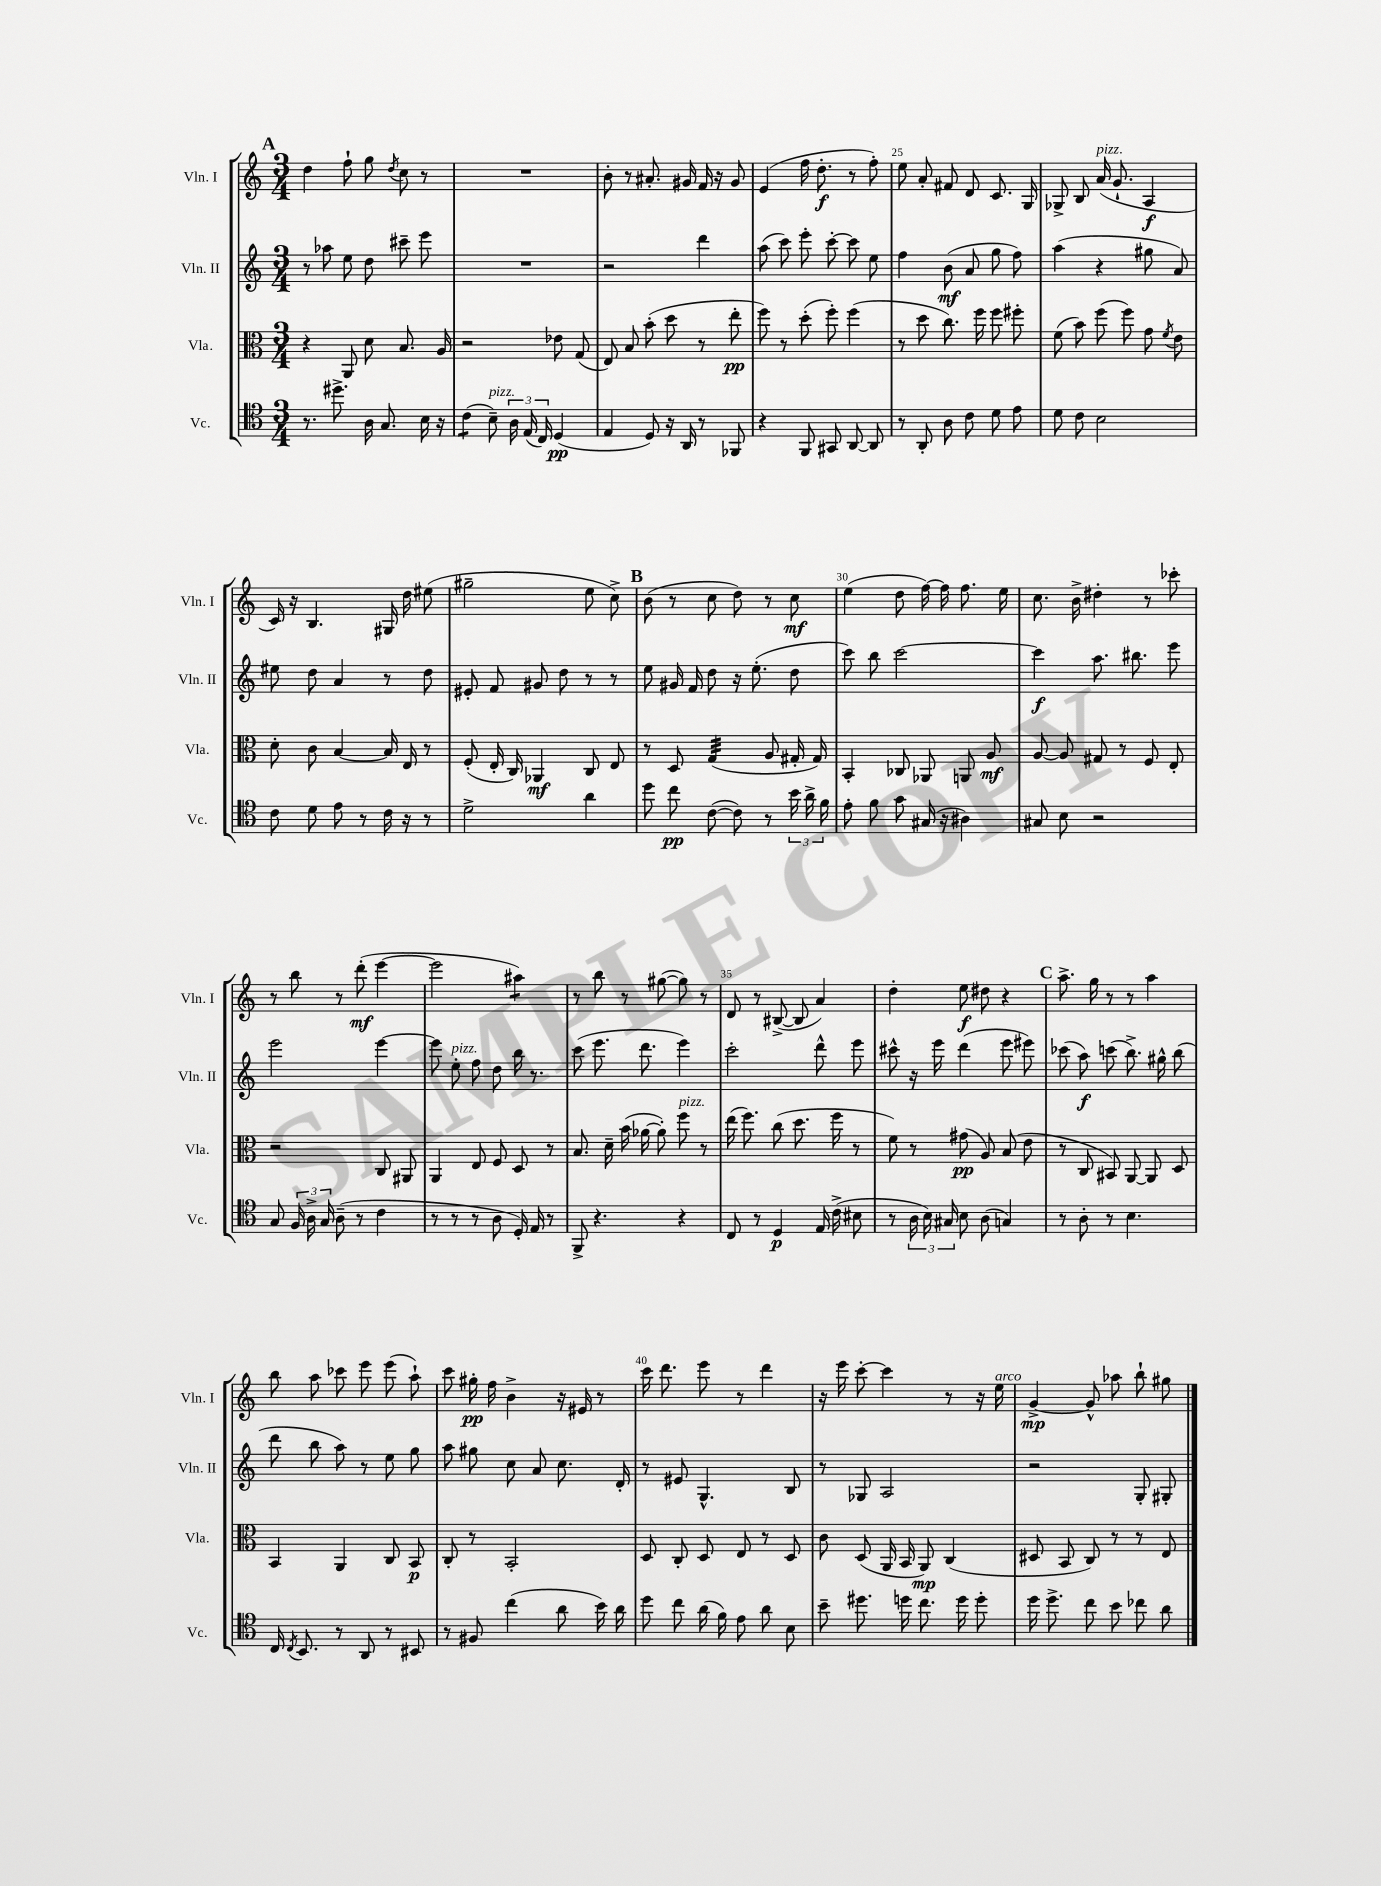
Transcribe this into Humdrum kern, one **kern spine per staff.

**kern	**kern	**kern	**kern
*staff4	*staff3	*staff2	*staff1
*clefC4	*clefC3	*clefG2	*clefG2
*k[]	*k[]	*k[]	*k[]
*M3/4	*M3/4	*M3/4	*M3/4
8.r	4r	8r	4dd
.	.	8aa-	.
8.dd#^	.	.	.
.	8AA	8ee	8ff`
16A	8d	8dd	8gg
8.G	.	.	.
.	.	.	8qdd
.	8.B	8ccc#~	8cc
16B	.	8eee	8r
16r	16A	.	.
=	=	=	=
(4c	2r	2.r	2.r
8B~)	.	.	.
24A	.	.	.
(24E	.	.	.
24C)	.	.	.
(4D	8e-	.	.
.	(8G	.	.
=	=	=	=
4E	8E)	2r	8b'
.	8B	.	8r
8D)	(8b'	.	8.a#'
16r	8dd	.	.
16AA	.	.	16g#
8r	8r	4ddd	16f
.	.	.	16r
8FF-	8ee'	.	8g#
=	=	=	=
4r	8ff)	(8aa	(4e
.	8r	8ccc)	.
8FF	(8dd'	8eee'	16ff
.	.	.	8.dd'
8GG#	8ff')	[8ccc'	.
[8AA	(4ff	8ccc]	8r
8AA]	.	8ee	8ff')
=	=	=	=
8r	8r	4ff	8ee
8AA'	8dd	.	8a'
8A	8.cc)	(8b	8f#
8c	.	8a	8d
.	16ff	.	.
8d	8ff	8gg	8.c
8e	8ff#'	8ff)	.
.	.	.	16G
=	=	=	=
8d	(8f	(4aa	8G-^
8c	8b)	.	8B
2B	(8ff	4r	(16a
.	.	.	8.g`
.	8ff)	.	.
.	8g	8gg#	4A
.	8qf	.	.
.	8e	8a)	.
=	=	=	=
8c	8d'	8ee#	16c)
.	.	.	16r
8d	8c	8dd	4.B
8e	[4B	4a	.
8r	.	.	.
16c	16B]	8r	16G#
16r	16E	.	16dd
8r	8r	8dd	(8ee#
=	=	=	=
2d^	(8F'	8e#'	2gg#~
.	16E'	8f	.
.	16C)	.	.
.	4AA-	8g#	.
.	.	8dd	.
4a	8C	8r	8ee
.	8E	8r	8cc^)
=	=	=	=
8dd	8r	8ee	(8b
8cc	8D	16g#	8r
.	.	16f	.
([8c	(4G	8dd	8cc
8c])	.	16r	8dd)
.	.	(8.ee'	.
8r	8A	.	8r
24b	16G#'	8dd	8cc
24a^	.	.	.
.	16G#)	.	.
24f	.	.	.
=	=	=	=
8e'	4BB'	8ccc)	(4ee
8f	.	8bb	.
8g	8C-	[2ccc	8dd
(16G#	8AA-	.	[16ff)
16r	.	.	16ff]
4A#)	8AA	.	8.ff
.	8A	.	.
.	.	.	16ee
=	=	=	=
8G#	[8A	4ccc]	8.cc
8B	8A]	.	.
.	.	.	16b^
2r	8G#	8.aa	4dd#'
.	8r	.	.
.	.	8.bb#	.
.	8F	.	8r
.	8E'	8eee	8ccc-'
=	=	=	=
8G	2r	2eee	8r
24F	.	.	8bb
24A^	.	.	.
24G	.	.	.
(8A~	.	.	8r
8r	.	.	(8ddd'
4c	8C	[4eee	[4eee
.	8AA#	.	.
=	=	=	=
8r	4AA	8eee]	2eee]
8r	.	8ee'	.
8r	8E	8ff	.
8A	8F	8dd	.
16D')	8D	16bb	4aa#)
16E	.	8.r	.
8r	8r	.	.
=	=	=	=
8FF^	8.B	(8ccc	8r
4.r	.	8.eee	8bb
.	16d~	.	.
.	(16b	.	8r
.	[16a-	8.ddd	.
.	8a-'])	.	([8gg#
4r	8ff	4eee)	8gg#])
.	8r	.	8r
=	=	=	=
8C	(16ee	2ccc'	8d
.	8.ff)	.	.
8r	.	.	8r
4D	(8cc	.	([8B#^
.	8.dd	.	8B#]
16E	.	8ddd^^	4a)
(16c^	16ff	.	.
8B#	8r	8eee	.
=	=	=	=
8r	8f)	8ccc#^^	4dd'
24A	8r	16r	.
24B)	.	.	.
.	.	16eee	.
24G#	.	.	.
8B	(8g#	(4ddd	8ee
(8A	8A)	.	8dd#
4G)	(8B	8eee	4r
.	8e	8eee#)	.
=	=	=	=
8r	8r	(8ccc-	8.aa^
8A'	8C	8aa)	.
.	.	.	16gg
8r	8BB#)	(8ccc	8r
4.B	[8AA	8.bb^)	8r
.	8AA]	.	4aa
.	.	16gg#^^	.
.	8D	(8bb	.
=	=	=	=
16C	4BB	8ddd	8bb
8qC	.	.	.
8.BB	.	.	.
.	.	8bb	8aa
8r	4AA	8aa)	8ccc-
8AA	.	8r	8eee
8r	8C	8ee	(8eee
8BB#	8BB	8gg	8aa`)
=	=	=	=
8r	8C'	8aa	8ccc
8F#	8r	8gg#	16gg#'
.	.	.	16ff
(4cc	2BB'	8cc	4b^
.	.	8a	.
8a	.	8.cc	16r
.	.	.	16e#
16b)	.	.	8r
16a	.	16d'	.
=	=	=	=
8dd	8D	8r	16ccc
.	.	.	8.ddd
8cc	8C'	8e#	.
(16a	8D	4.G^^	8eee
16f)	.	.	.
8e	8E	.	8r
8a	8r	.	4ddd
8B	8D	8B	.
=	=	=	=
8b~	8c	8r	16r
.	.	.	16eee
8.dd#	(8D	8G-	[8ccc'
.	16AA	2A	4ccc]
16dd	16BB	.	.
8.cc	8AA)	.	.
.	(4C	.	8r
16dd	.	.	.
8dd'	.	.	16r
.	.	.	16ee
=	=	=	=
16dd	8D#	2r	[4g^
8.dd^	.	.	.
.	8BB	.	.
8cc	8C)	.	8g^^]
8b	8r	.	8aa-
8cc-	8r	8G'	8bb`
8a	8E	8G#'	8gg#
==	==	==	==
*-	*-	*-	*-
